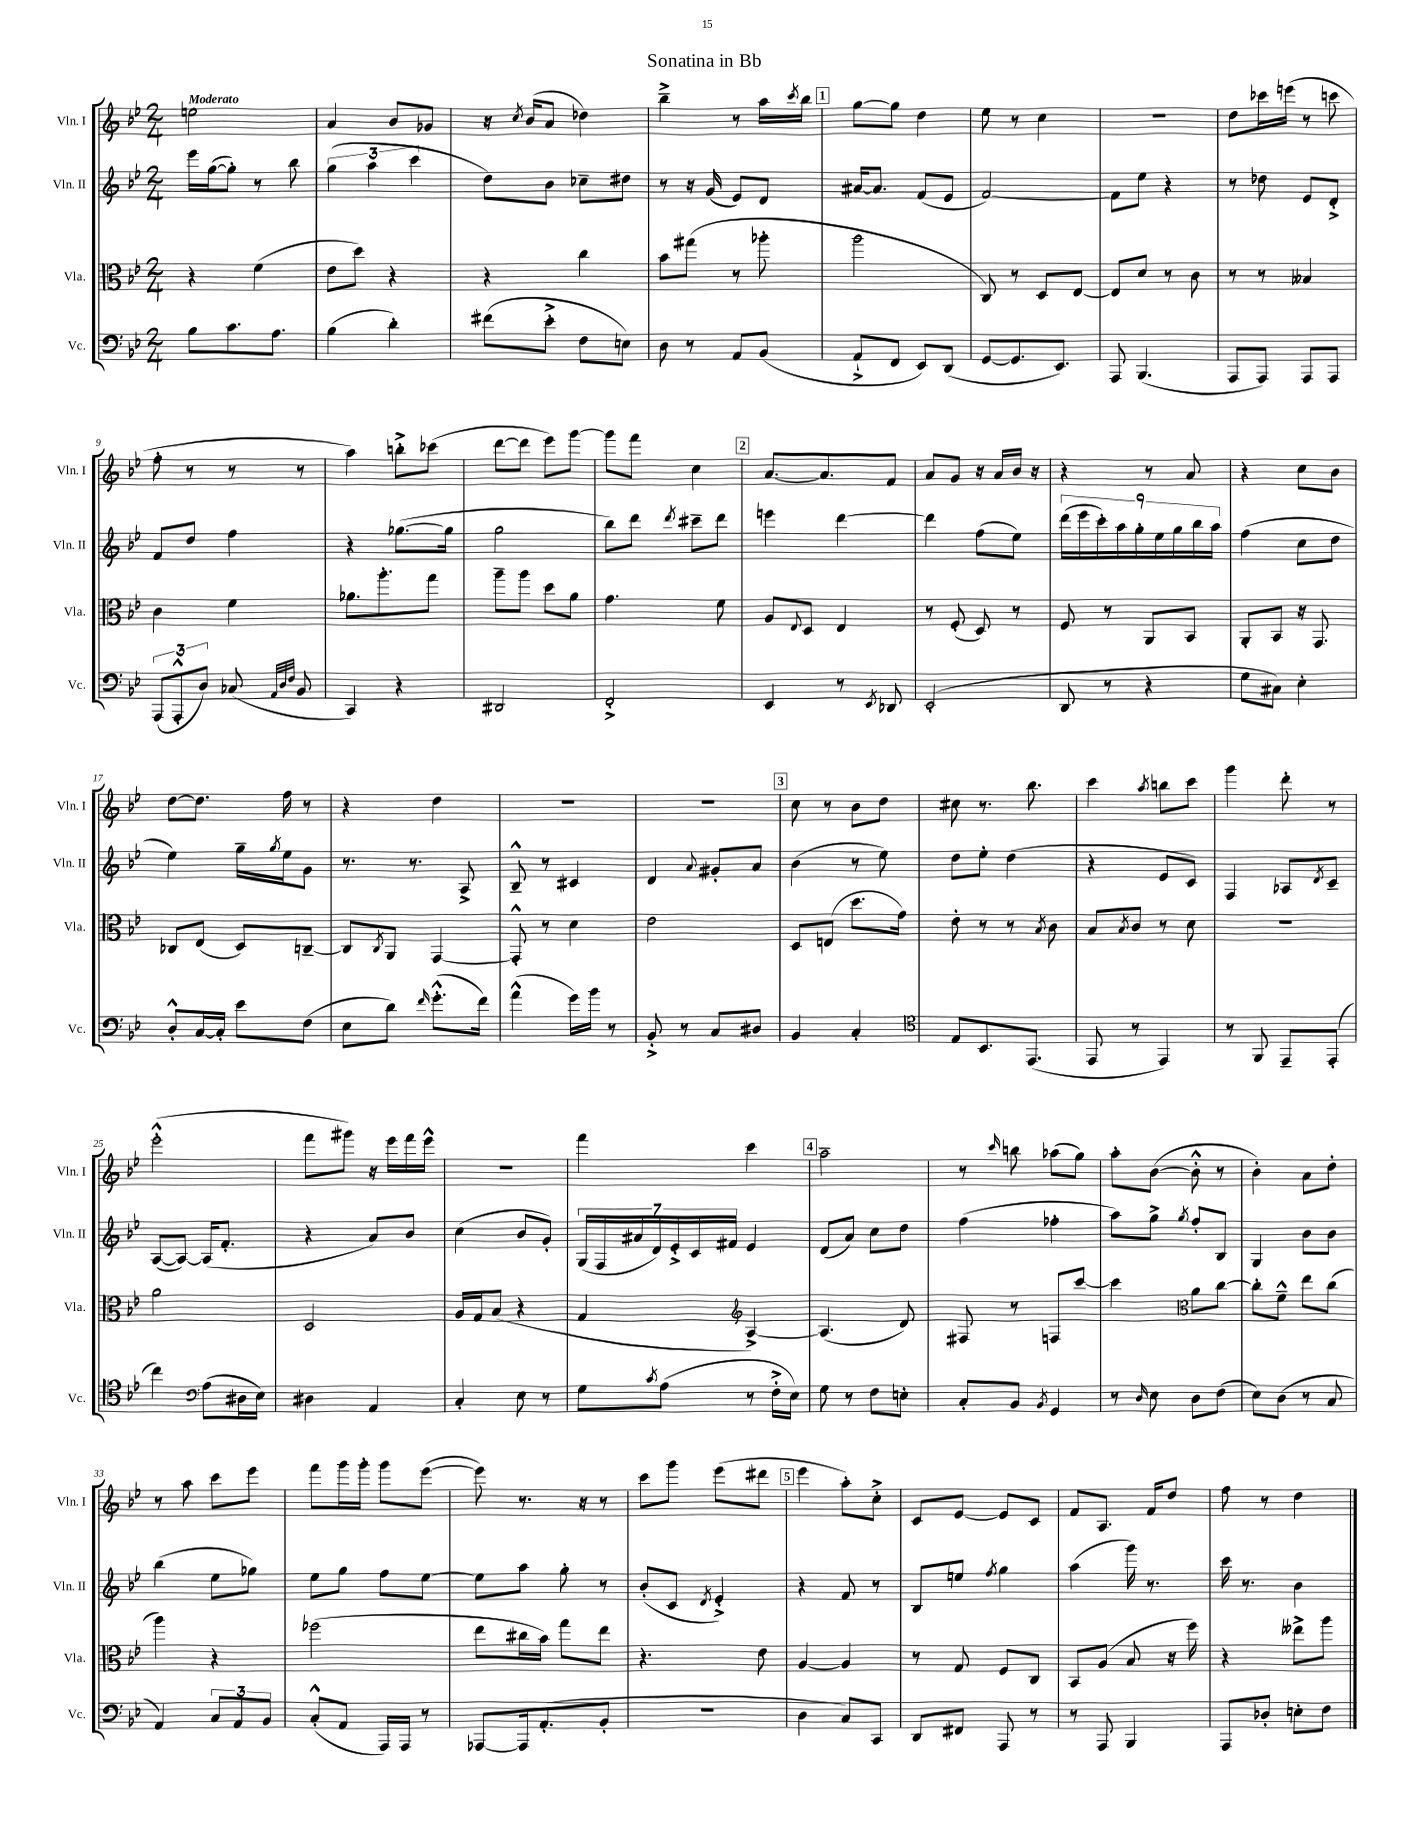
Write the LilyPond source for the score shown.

\header { title = "Sonatina in Bb" }
<<
\new StaffGroup <<
\new Staff = "s0" \with { instrumentName = "Vln. I" shortInstrumentName = "Vln. I" } {
    \clef treble \key bes \major \numericTimeSignature \time 2/4 \tempo "Moderato"
    e''2 |
    a'4 bes'8 ges'8 |
    r16 \acciaccatura { c''8 } bes'16( a'8 des''4) |
    bes''4---> r8 a''16 \acciaccatura { c'''8 } bes''16 |
    \mark \markup { \box "1" } g''8~ g''8 d''4 |
    ees''8 r8 c''4 |
    r2 |
    d''8 ces'''16 e'''16( r8 c'''8 |
    f''8-. r8 r8 r8 |
    a''4) b''8-.-> ces'''8( |
    d'''8~ d'''8 ees'''8) g'''8~ |
    g'''8 f'''8 c''4 |
    \mark \markup { \box "2" } a'8.~ a'8. f'8 |
    a'8 g'8 r16 a'16 bes'16 r16 |
    r4 r8 a'8 |
    r4 c''8 bes'8 |
    d''8~ d''8. f''16 r8 |
    r4 d''4 |
    r2 |
    R2 |
    \mark \markup { \box "3" } c''8 r8 bes'8 d''8 |
    cis''8 r8. bes''8. |
    c'''4 \acciaccatura { a''8 } b''8 c'''8 |
    g'''4 d'''8-. r8 |
    ees'''2-.-^( |
    f'''8 gis'''8) r16 ees'''16 f'''16 ees'''16-^ |
    R2 |
    f'''4 c'''4 |
    \mark \markup { \box "4" } a''2-- |
    r8 \grace { c'''16 } b''8 aes''8( g''8) |
    a''8-. bes'8~( bes'8-.-^ r8 |
    bes'4-.) a'8 d''8-. |
    r8 a''8 c'''8 ees'''8 |
    f'''8 g'''16 g'''16-. g'''8 ees'''8~( |
    ees'''8) r8. r16 r8 |
    c'''8 g'''8 ees'''8( dis'''8 |
    \mark \markup { \box "5" } ees'''4 a''8-.) c''8-.-> |
    c'8 ees'8~ ees'8 c'8 |
    f'8 a8. f'16 d''8 |
    f''8 r8 d''4 \bar "|." |
}
\new Staff = "s1" \with { instrumentName = "Vln. II" shortInstrumentName = "Vln. II" } {
    \clef treble \key bes \major \numericTimeSignature \time 2/4
    ees'''16 g''16~( g''8-.) r8 bes''8 |
    \tuplet 3/2 { g''4( a''4 c'''4 } |
    d''8) bes'8 ces''8-- dis''8 |
    r8 r16 g'16( ees'8) d'8 |
    \mark \markup { \box "1" } ais'16~ ais'8. f'8( ees'8 |
    f'2~) |
    f'8 ees''8 r4 |
    r8 des''8 ees'8 d'8-.-> |
    f'8 d''8 f''4 |
    r4 ges''8.~( ges''16 |
    g''2 |
    bes''8) d'''8 \acciaccatura { d'''8 } cis'''8-- d'''8 |
    \mark \markup { \box "2" } e'''4 d'''4~ |
    d'''4 f''8( ees''8) |
    \tuplet 9/8 { d'''16( ees'''16 c'''16-.) a''16 g''16-. ees''16 g''16 bes''16 a''16 } |
    f''4( c''8 d''8 |
    ees''4) g''16-- \acciaccatura { g''8 } ees''16 g'8 |
    r8. r8. a8-> |
    bes8---^ r8 cis'4 |
    d'4 \appoggiatura { a'8 } gis'8-. a'8 |
    \mark \markup { \box "3" } bes'4( r8 ees''8) |
    d''8 ees''8-. d''4( |
    r4 ees'8 c'8) |
    f4 aes8 \acciaccatura { d'8 } c'8-- |
    a8~( a8~) a16( f'8.-. |
    r4 a'8) bes'8 |
    c''4( bes'8 g'8-.) |
    \tuplet 7/4 { g16( f16 ais'16 d'16) ees'16-.-> c'16 fis'16 } ees'4 |
    \mark \markup { \box "4" } d'8( a'8) c''8 d''8 |
    f''4( fes''4-. |
    a''8) g''8-> \acciaccatura { g''8 } f''8-. bes8 |
    g4 bes'8 bes'8 |
    bes''4( ees''8 ges''8) |
    ees''8 g''8 f''8 ees''8~ |
    ees''8 a''8 g''8-. r8 |
    bes'8-.( c'8 \acciaccatura { d'8 } ees'4-.->) |
    \mark \markup { \box "5" } r4 f'8 r8 |
    bes8 e''8 \acciaccatura { f''8 } g''4 |
    a''4( g'''16) r8. |
    c'''16 r8. bes'4 \bar "|." |
}
\new Staff = "s2" \with { instrumentName = "Vla." shortInstrumentName = "Vla." } {
    \clef alto \key bes \major \numericTimeSignature \time 2/4
    r4 f'4( |
    ees'8 d''8) r4 |
    r4 c''4 |
    bes'8 gis''8( r8 aes''8-. |
    \mark \markup { \box "1" } a''2 |
    c8) r8 d8 ees8~ |
    ees8 d'8 r8 c'8 |
    r8 r8 beses4 |
    c'4 f'4 |
    aes'8. a''8.-. g''8 |
    a''8-- a''8 d''8 a'8 |
    g'4. f'8 |
    \mark \markup { \box "2" } a8 \appoggiatura { ees8 } d8 ees4 |
    r8 f8-.( d8) r8 |
    f8 r8 a,8 bes,8 |
    a,8-. bes,8 r16 g,8. |
    ces8 ees8( d8) c8~-- |
    c8 \acciaccatura { c8 } a,8 g,4~ |
    g,8-.-^ r8 d'4 |
    ees'2 |
    \mark \markup { \box "3" } d8 e8( d''8. g'16) |
    ees'8-. r8 r8 \acciaccatura { bes8 } c'8 |
    bes8 \acciaccatura { bes8 } c'8 r8 d'8 |
    R2 |
    a'2 |
    d2 |
    a16 g16 bes8( r4 |
    g4 \clef treble a4~->) |
    \mark \markup { \box "4" } a4.( d'8) |
    fis8 r8 f8 c'''8~ |
    c'''4 \clef alto a'8 c''8~ |
    c''8-. f'8---^ ees''8 c''8( |
    a''4) r4 |
    fes''2( |
    ees''8 cis''16 bes'16) g''8 ees''8 |
    r4. ees'8 |
    \mark \markup { \box "5" } a4~ a4 |
    r8 g8 f8 c8 |
    bes,8 a8( bes8 r16 f''16) |
    r4 eeses''8-> a''8 \bar "|." |
}
\new Staff = "s3" \with { instrumentName = "Vc." shortInstrumentName = "Vc." } {
    \clef bass \key bes \major \numericTimeSignature \time 2/4
    bes8 c'8. a8. |
    bes4( d'4-.) |
    fis'8( ees'8-.-> f8 e8) |
    d8 r8 a,8 bes,8( |
    \mark \markup { \box "1" } a,8-!-> f,8 ees,8) d,8( |
    g,8~ g,8. ees,8.) |
    a,,8 bes,,4.( |
    a,,8 a,,8) a,,8 a,,8 |
    \tuplet 3/2 { a,,8( a,,8-.-^ d8) } ces8( \grace { a,32 d32 f32 } bes,8 |
    c,4) r4 |
    dis,2 |
    f,2-.-> |
    \mark \markup { \box "2" } ees,4 r8 \acciaccatura { ees,8 } des,8 |
    ees,2-.( |
    d,8 r8 r4 |
    g8 cis8) ees4-. |
    d8-.-^ c16~ c16-. ees'8 f8( |
    ees8 d'8) \grace { f'16 } g'8.-.-^( f'16) |
    a'4-^( g'16) bes'16 r8 |
    bes,8-.-> r8 c8 dis8 |
    \mark \markup { \box "3" } bes,4 c4-. |
    \clef tenor ees8 bes,8. ees,8.( |
    ees,8 r8 ees,4) |
    r8 f,8 ees,8-- ees,8-.( |
    c''4) \clef bass a8( dis16 ees16) |
    dis4 a,4 |
    c4-. ees8 r8 |
    g8 \acciaccatura { c'8 } a8( r8 f16-.-> ees16) |
    \mark \markup { \box "4" } g8 r8 f8 e8-. |
    c8-. bes,8 \acciaccatura { bes,8 } g,4 |
    r8 \grace { d16 } ees8 d8 f8( |
    ees8) d8( r8 c8 |
    a,4) \tuplet 3/2 { c8 a,8 bes,8 } |
    c8-.-^( a,8 a,,16) a,,16 r8 |
    aes,,8~ aes,,16 a,8.-.( bes,8-. |
    R2 |
    \mark \markup { \box "5" } d4 c8) c,8 |
    d,8 fis,8 a,,8 r8 |
    r8 a,,8 bes,,4 |
    a,,8 des8-. e8-. f8 \bar "|." |
}
>>
>>
